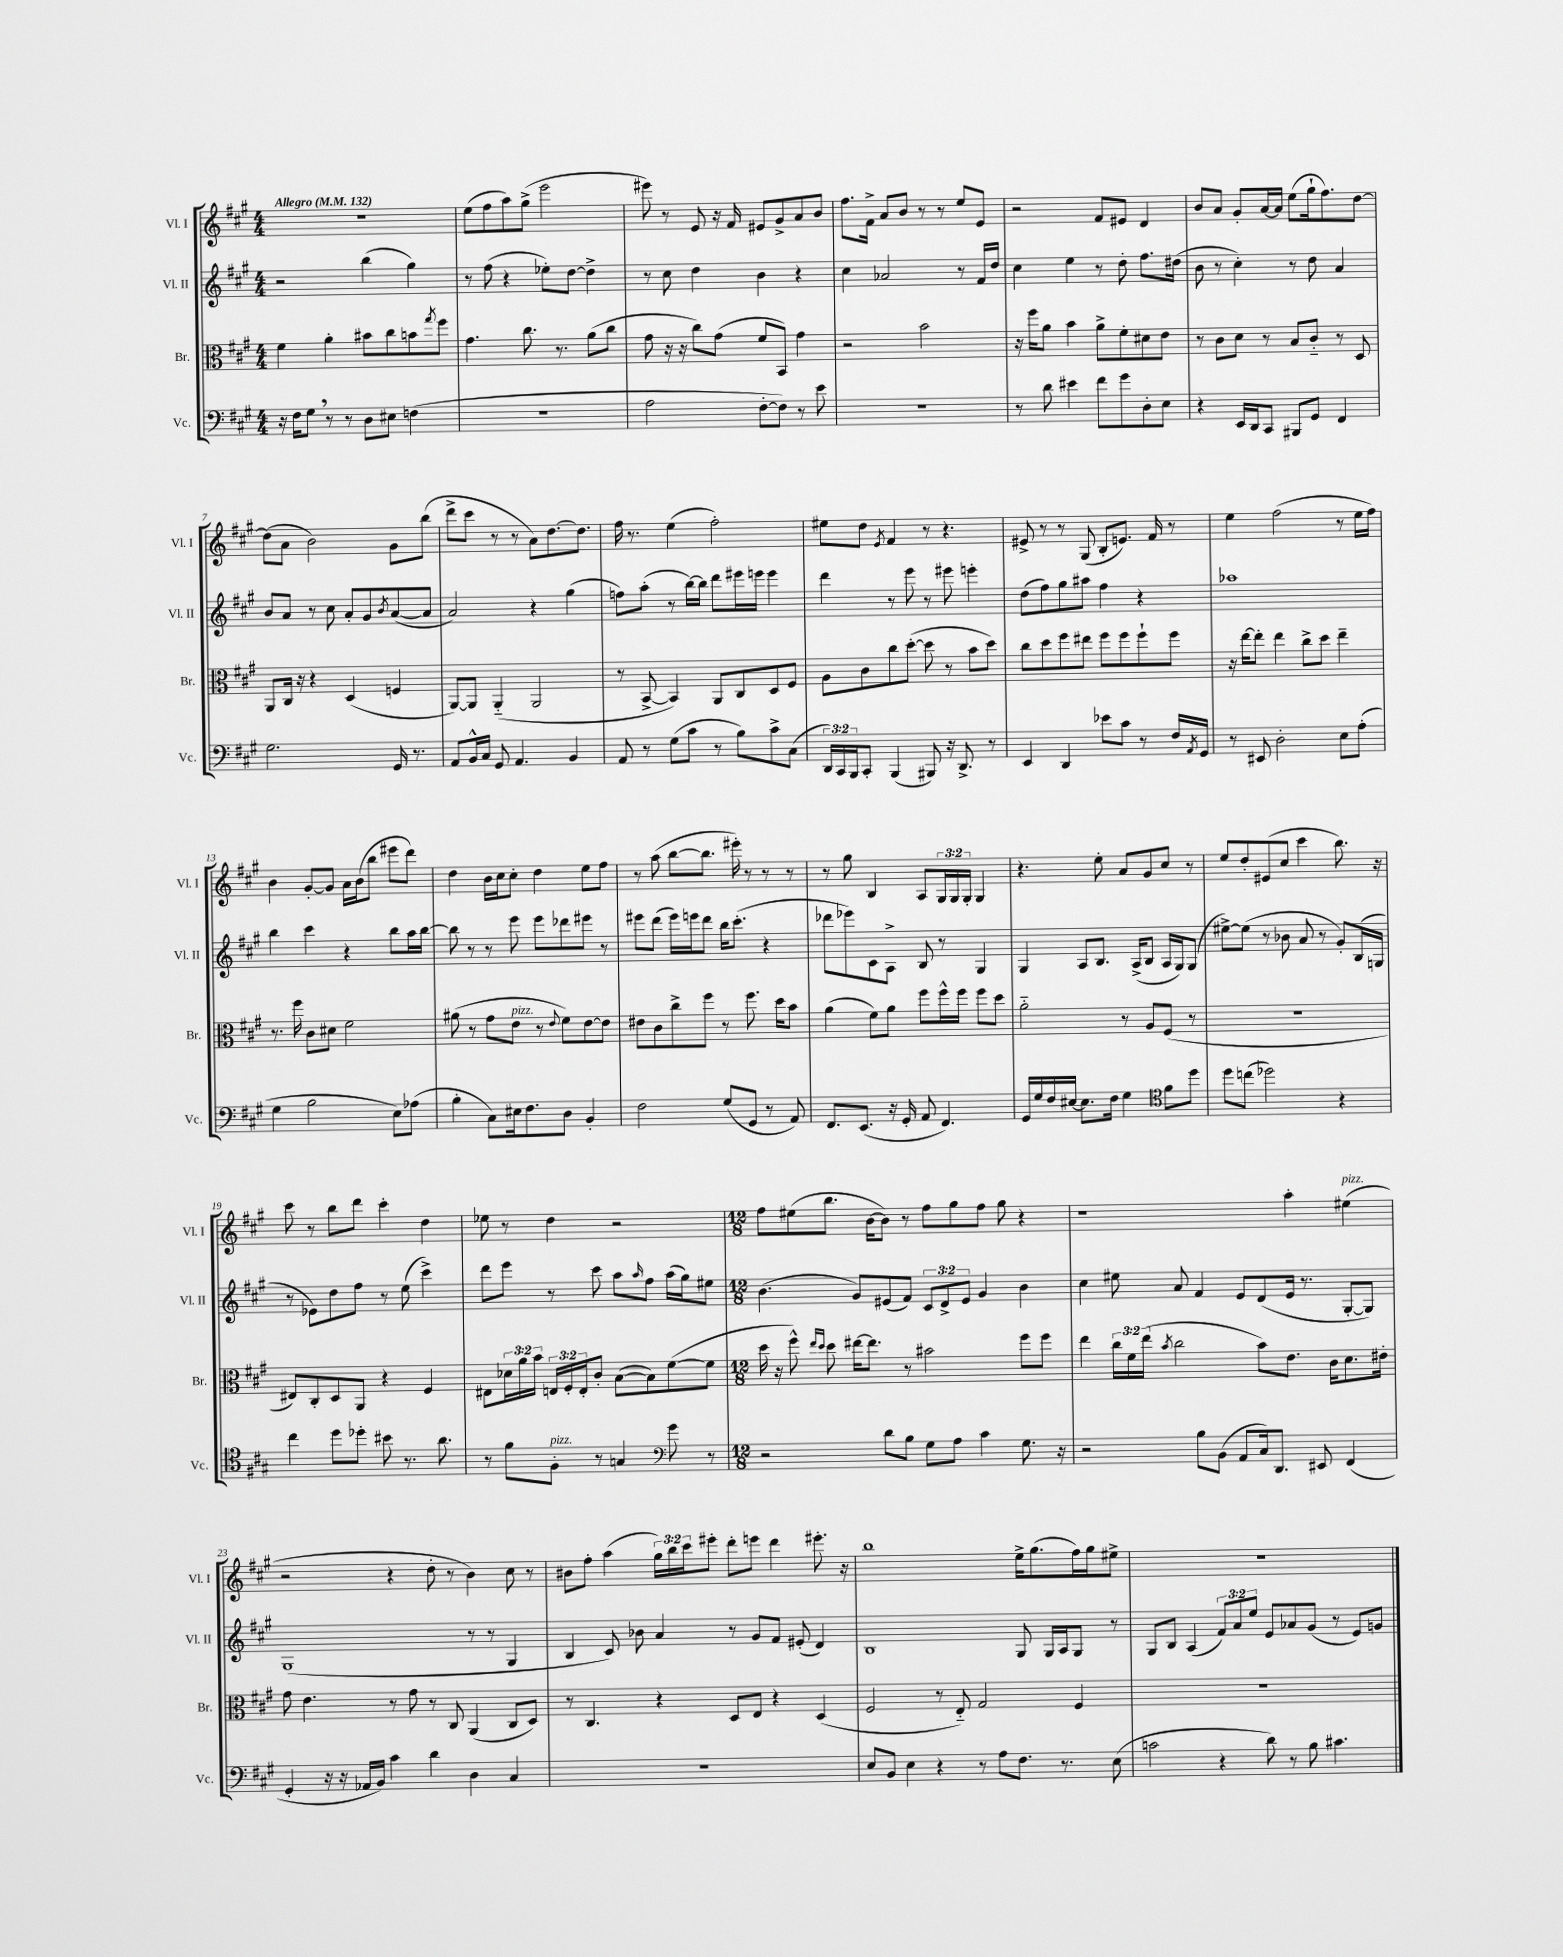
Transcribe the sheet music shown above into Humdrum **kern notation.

**kern	**kern	**kern	**kern
*part4	*part3	*part2	*part1
*staff4	*staff3	*staff2	*staff1
*I"Vc.	*I"Br.	*I"Vl. II	*I"Vl. I
*I'Vc.	*I'Br.	*I'Vl. II	*I'Vl. I
*clefF4	*clefC3	*clefG2	*clefG2
*k[f#c#g#]	*k[f#c#g#]	*k[f#c#g#]	*k[f#c#g#]
*M4/4	*M4/4	*M4/4	*M4/4
*MM132	*MM132	*MM132	*MM132
=1	=1	=1	=1
!	!	!	!LO:TX:a:B:t=Allegro
16r	4f#\	2r	1r
16F#\KL	.	.	.
8G#,\J	.	.	.
8r	4a'\	.	.
8r	.	.	.
8D\L	8b#X\L	(4bb\	.
8E#X\J	8cc#\	.	.
(4Fn\	8bn\	4gg#\)	.
.	8qgg#/	.	.
.	8ff#\J	.	.
=2	=2	=2	=2
1r	4.g#\	8r	(8ee\L
.	.	(8ff#\	8ff#\
.	.	4r	8aa\)
.	8.cc#\	.	(8gg#^\J
.	.	8ee-X'\L)	2eee\
.	8.r	.	.
.	.	[8dd\J	.
.	(8a\L	4dd^\]	.
.	8cc#\J	.	.
=3	=3	=3	=3
2A\	8g#\	8r	8eee#X\)
.	16r	8cc#\	8r
.	16r	.	.
.	8cc#\L)	4dd\	8e/
.	(8g#\J	.	16r
.	.	.	16f#/
[8F#'\L	8f#/L	4b\	8e#X/L
8F#\J])	8BB/J)	.	8g#^/
8r	4g#\	4r	8a/
8e\	.	.	8b/J
=4	=4	=4	=4
1r	2r	4cc#\	8.ff#\L
.	.	.	16f#^\Jk
.	.	2a-X/	8a/L
.	.	.	8b/J
.	2b\	.	8r
.	.	.	8r
.	.	8r	8ee/L
.	.	16f#/LL	8e/J
.	.	16dd/JJ	.
=5	=5	=5	=5
8r	16r	4cc#\	2r
.	16ff#\KL	.	.
8d\	8a\J	.	.
4e#X\	4b\	4ee\	.
8f#\L	8a^\L	8r	8f#/L
8g#\	8f#'\	8dd'\	8e#X/J
8D'\	8d#X\	8.ff#\L	4d/
8E\J	8e\J	.	.
.	.	(16dd#X\Jk	.
=6	=6	=6	=6
4r	8r	8b\	8b/L
.	8c#\L	8r	8a/J
16EE/LL	8d\J	4cc#'\)	8g#'/L
16DD/J	.	.	.
8CC#/J	8r	.	[16a/L
.	.	.	16a/JJ]
8BBB#X/L	8B/L	8r	(8ee\L
8GG#/J	8c#/J	8dd\	16gg#`\k
.	.	.	8.ff#\)
4FF#/	8r	4a/	.
.	8D/	.	[8dd\J
!!LO:LB:g=z
=7	=7	=7	=7
2.G#\	8AA/L	8b/L	(8dd\L]
.	16C#/Jk	8a/J	8a\J
.	16r	.	.
.	4r	8r	2b\)
.	.	8cc#\	.
.	(4D/	8a'/L	.
.	.	8g#/	.
.	.	8qb/	.
16GG#/	4Fn/	([8a/	8g#\L
8.r	.	.	.
.	.	8a/J]	(8bb\J
=8	=8	=8	=8
8AA/L	[8AA/L)	2a/)	8ddd^\L
16BB^^/L	8AA/J]	.	8ccc#\J
16C#/JJ	.	.	.
8GG#/	(4AA/	.	8r
4.AA/	.	.	8r
.	2AA/	4r	8a\L)
.	.	.	[8.dd\
4BB/	.	(4gg#\	.
.	.	.	8.dd\J]
=9	=9	=9	=9
8AA/	8r	8ffn\L)	16ff#\
.	.	.	8.r
8r	[8BB^/	(8aa'\J	.
(8G#\L	4BB/])	8r	(4ee\
8c#\J	.	[16bb\LL)	.
.	.	16bb\JJ]	.
8r	8AA/L	8ddd\L	2ff#'\)
8B\L)	8C#/	16eee#X\L	.
.	.	16eeen\JJ	.
8c#^\	8D/	4eee\	.
(8C#\J	8F#/J	.	.
=10	=10	=10	=10
24DD/LL)	8A\L	4ddd\	8ee#X\L
24CC#/	.	.	.
24BBB/J	.	.	.
8CC#'/J	8c#\	.	8dd\J
.	.	.	8qe/
(4BBB/	8cc#\	8r	4f#/
.	([8dd'\J	8eee\	.
8BBB#X/)	8dd\]	8r	8r
16r	8r	8eee#X\	4.r
8.DD^/	.	.	.
.	8b\L	4eeen'\	.
8r	8dd\J)	.	.
=11	=11	=11	=11
4EE/	8cc#\L	(8dd\L	8e#X^/
.	8dd\	8ff#\)	8r
4DD/	8ff#\	8gg#\	8r
.	8ee#X\J	8aa#X\J	(8G#/
8e-X\L	8ff#\L	4ff#\	8B'/L
8c#\J	8ff#\	.	8.en/J)
8r	8ff#`\	4r	.
.	.	.	16f#/
16F#/LL	8ff#\J	.	8r
8qAA/	.	.	.
16GG#/JJ	.	.	.
=12	=12	=12	=12
8r	16r	1aa-X	4ee\
.	[16ee\KL	.	.
8EE#X/	8ee'\J]	.	.
2D'\	4ee\	.	(2ff#\
.	8cc#^\L	.	.
.	8dd\J	.	.
8E\L	4ee~\	.	8r
(8A'\J	.	.	16ee\LL
.	.	.	16ff#\JJ)
!!LO:LB:g=z
=13	=13	=13	=13
4G#\	8.r	4bb\	4b\
.	16ff#\	.	.
2B\	8c#\L	4ccc#\	[8g#'/L
.	8d#X\J	.	8g#/J]
.	2f#\	4r	16a\LL
.	.	.	(16b\J
.	.	.	8bb\J
8E\L)	.	8bb\L	8eee#X\L
(8A-X\J	.	16aa\L	8ddd\J)
.	.	[16bb\JJ	.
=14	=14	=14	=14
4B'\	(8a#X\	8bb\]	4dd\
.	8r	8r	.
8C#\L)	8g#\L	8r	16b\LL
.	.	.	16cc#\J
!	!LO:TX:a:i:t=pizz.	!	!
16E#X\k	8e\J	8eee\	8cc#'\J
8.F#\	.	.	.
.	8r	8eee\L	4dd\
.	8qqe/	.	.
8D\J	8f#\L)	8ddd-X\	.
4BB'/	[8e\	8eee#X\J	8ee\L
.	8e\J]	8r	8ff#\J
=15	=15	=15	=15
2F#\	8e#X\L	8eee#X\L	8r
.	8c#\	(8ddd\J	(8aa\
.	8cc#^\	16eee#\LL)	[8bb\L
.	.	16eeen\J	.
.	8ff#\J	8ddd\J	8.bb\J]
(8G#/L	8r	16bb\KL	.
.	.	(8.ccc#'\J	16eee#X'\)
8GG#/J	8.ff#\	.	8r
8r	.	4r	8r
.	16dd\KL	.	.
8AA/)	8b\J	.	8r
=16	=16	=16	=16
8.FF#/L	(4a\	8ddd-X\L	8r
.	.	8eee-X\)	8gg#\
(8.EE/J	.	.	.
.	8f#\L)	8c#\	4B/
16r	8a\J	8A^\J	.
16GG#'/	.	.	.
8AA/	8ff#\L	8B/	8A/L
4.FF#/)	16ff#^^\L	8r	24G#/L
.	.	.	24G#/
.	16ff#\JJ	.	.
.	.	.	24G#'/JJ
.	8ff#\L	4G#/	4G#/
.	8dd\J	.	.
=17	=17	=17	=17
16GG#/LL	2a\	4G#/	4.r
16G#/	.	.	.
16F#/	.	.	.
[16E#X/JJ	.	.	.
8.E#\L]	.	8A/L	.
.	.	8.B/J	8ee'\
16F#\Jk	.	.	.
4G#\	8r	.	8a/L
.	.	(16A^/KL	.
.	8A/L	8B/J	8g#/
*clefC4	*	*	*
8f#\L	(8F#/J	16A/LL	8cc#/J
.	.	16G#/J)	.
8dd\J	8r	(8G#/J	8r
=18	=18	=18	=18
8dd\L	1r	[8ee#X^\L)	8ee/L
(8ccn\J	.	(8ee#\J]	8dd'/
2dd-X\)	.	8r	(8e#X/
.	.	8b-X\	8cc#/J
.	.	8a/	4ccc#\
.	.	8r	.
4r	.	8g#'/L)	8.bb\)
.	.	(16B/L	.
.	.	16Gn/JJ	16r
!!LO:LB:g=z
=19	=19	=19	=19
4cc#\	8E#X/L)	8r	8ccc#\
.	8C#'/	8e-X\L)	8r
8dd\L	8D/	8dd\	8bb\L
8dd-X'\J	8AA/J	8ff#\J	8ddd\J
8b#X\	4r	8r	4ccc#'\
8.r	.	(8ee\	.
.	4F#/	4ccc#^\)	4dd\
8.a\	.	.	.
=20	=20	=20	=20
8r	8E#X\L	8ddd\L	8ee-X\
8f#\L	24d-X\L	8eee\J	8r
.	24a\	.	.
.	24b\JJ	.	.
!LO:TX:a:i:t=pizz.	!	!	!
8F#'\J	24En/LL	8r	4dd\
.	24F#'/	.	.
.	24E'/J	.	.
8r	8c#'/J	8ccc#\	.
4Gn/	([8B\L	8aa\L	2r
.	.	16qqaa/	.
.	8B\])	8ff#\J	.
8g#\	([8f#\	(16aa\LL	.
.	.	16gg#\J)	.
8r	8f#\J]	8ee#X\J	.
=21	=21	=21	=21
*clefF4	*	*	*
*M12/8	*M12/8	*M12/8	*M12/8
2r	16dd\	(4.b\	8ff#\L
.	16r	.	.
.	8ff#^^\)	.	(8ee#X\
.	16qqee/LL	.	.
.	16qqdd/JJ	.	.
.	8dd\	.	8.bb\J
.	[16ee#X\KL	8g#/L)	.
.	8.ee#\J]	.	[16b\KL
8d\L	.	(8e#X/	8b\J])
8B\J	8r	8f#/J)	8r
8G#\L	2b#X\	12c#/L	8ff#\L
.	.	12d^/	.
8A\J	.	.	8gg#\
.	.	12e#/J	.
4c#\	.	4g#/	8ff#\J
.	.	.	8gg#\
8.G#\	8ff#\L	4b\	4r
.	8ff#\J	.	.
16r	.	.	.
=22	=22	=22	=22
2r	4ee\	4cc#\	1r
.	24cc#\LL	8ee#X\	.
.	24f#\	.	.
.	(24ee\JJ	.	.
.	8qb/	.	.
.	2cc#\	8a/	.
8B\L	.	4f#/	.
(8BB\J	.	.	.
8AA/L	.	8e/L	.
16C#/k)	8b\L)	(8d/	.
8.DD/J	.	.	.
.	8.e\J	16e/Jk	4aa'\
.	.	8.r	.
8EE#X/	.	.	.
.	16c#\KL	.	.
!	!	!	!LO:TX:a:i:t=pizz.
(4FF#/	8.d\	[8G#'/L	(4ee#X\
.	.	8G#/J])	.
.	16e#X'\Jk	.	.
!!LO:LB:g=z
=23	=23	=23	=23
4GG#'/	8g#\	(1G#	2r
.	4.e\	.	.
16r	.	.	.
16r	.	.	.
16AA-X/LL	.	.	.
16BB/JJ)	.	.	.
4c#\	8r	.	4r
.	8g#\	.	.
4d\	8r	.	8dd'\
.	8C#/	.	8r
4D\	(4AA/	8r	4b\)
.	.	8r	.
4C#/	8C#/L	4G#/	8cc#\
.	8D/J)	.	8r
=24	=24	=24	=24
1.r	8r	4B/	8b#X\L
.	4.C#/	.	8ff#'\J
.	.	8c#/)	(4aa\
.	.	8b-X\	.
.	4r	4a/	24gg#\LL)
.	.	.	24bb\
.	.	.	24ccc#\J
.	.	.	8eee#X'\J
.	8D/L	8r	8ddd'\L
.	8E/J	8g#/L	8eeen\J
.	4r	8f#/J	4ddd\
.	.	(8e#X'/	.
.	(4D/	4d/)	8.eee#X'\
.	.	.	16r
=25	=25	=25	=25
8E/L	2F#/	1B	1bb
8BB/J	.	.	.
4E\	.	.	.
4r	8r	.	.
.	8E/)	.	.
8r	2G#/	.	.
8A\L	.	.	.
8.F#\J	.	8G#/	16ee^\KL
.	.	.	(8.gg#\
.	.	16G#/LL	.
8.r	.	16A/J	.
.	4F#/	8G#/J	16ff#\L)
.	.	.	16gg#\J
(8E\	.	8r	8ee#X^\J
=26	=26	=26	=26
2cn\	1.r	8G#/L	1.r
.	.	8B/J	.
.	.	(4A/	.
4r	.	12f#/L)	.
.	.	12a/	.
.	.	12ee/J	.
8d\)	.	8e/L	.
8r	.	8a-X/	.
8B\	.	(8g#/J	.
4.c#X\	.	8r	.
.	.	8e/L)	.
.	.	8gn/J	.
==	==	==	==
*-	*-	*-	*-
